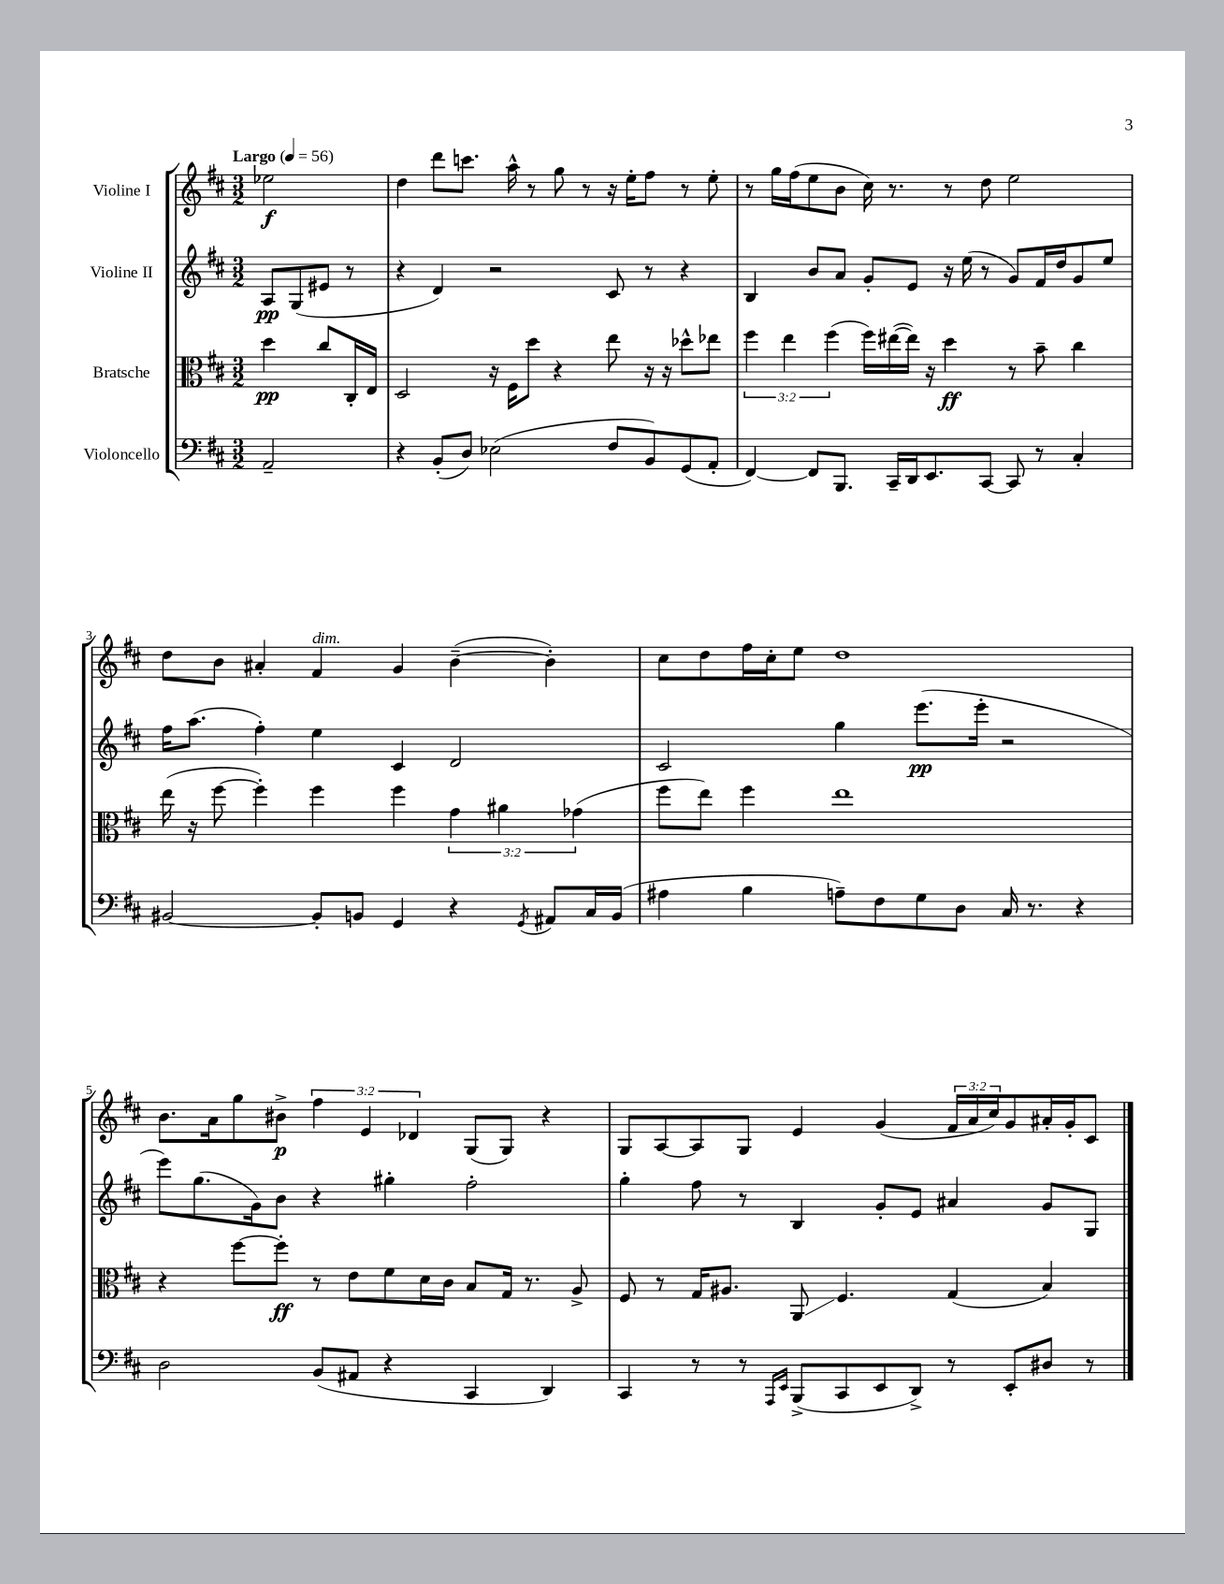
<<
\new StaffGroup <<
\new Staff = "s0" \with { instrumentName = "Violine I" } {
    \clef treble \key d \major \numericTimeSignature \time 3/2 \override Staff.TupletNumber.text = #tuplet-number::calc-fraction-text \partial 2 \tempo "Largo" 4 = 56
    ees''2\f |
    d''4 d'''8 c'''8. a''16-^ r8 g''8 r8 r16 e''16-. fis''8 r8 e''8-. |
    r8 g''16 fis''16( e''8 b'8 cis''16) r8. r8 d''8 e''2 |
    d''8 b'8 ais'4-. fis'4^\markup { \italic "dim." } g'4 b'4~--( b'4-.) |
    cis''8 d''8 fis''16 cis''16-. e''8 d''1 |
    b'8. a'16 g''8 bis'8->\p \tuplet 3/2 { fis''4 e'4 des'4 } g8( g8) r4 |
    g8 a8~ a8 g8 e'4 g'4( \tuplet 3/2 { fis'16 a'16 cis''16) } g'8 ais'16-. g'16-. cis'8 \bar "|." |
}
\new Staff = "s1" \with { instrumentName = "Violine II" } {
    \clef treble \key d \major \numericTimeSignature \time 3/2 \partial 2
    a8\pp g8( eis'8 r8 |
    r4 d'4) r2 cis'8 r8 r4 |
    b4 b'8 a'8 g'8-. e'8 r16 e''16( r8 g'8) fis'16 d''16 g'8 e''8 |
    fis''16 a''8.( fis''4-.) e''4 cis'4 d'2 |
    cis'2 g''4 e'''8.\pp( e'''16-. r2 |
    e'''8) g''8.( g'16) b'8 r4 gis''4-. fis''2-. |
    g''4-. fis''8 r8 b4 g'8-. e'8 ais'4 g'8 g8 \bar "|." |
}
\new Staff = "s2" \with { instrumentName = "Bratsche" } {
    \clef alto \key d \major \numericTimeSignature \time 3/2 \override Staff.TupletNumber.text = #tuplet-number::calc-fraction-text \partial 2
    d''4\pp cis''8 cis16-. e16 |
    d2 r16 fis16 d''8 r4 e''8 r16 r16 des''8-^ ees''8 |
    \tuplet 3/2 { fis''4 e''4 fis''4( } fis''16) eis''16~( eis''16) r16 d''4\ff r8 b'8-- cis''4 |
    e''16( r16 fis''8~ fis''4-.) fis''4 fis''4 \tuplet 3/2 { g'4 ais'4 ges'4( } |
    fis''8 e''8) fis''4 e''1 |
    r4 fis''8~ fis''8-.\ff r8 e'8 fis'8 d'16 cis'16 b8 g16 r8. a8-> |
    fis8 r8 g16 ais8. a,8\glissando fis4. g4( b4) \bar "|." |
}
\new Staff = "s3" \with { instrumentName = "Violoncello" } {
    \clef bass \key d \major \numericTimeSignature \time 3/2 \partial 2
    a,2-- |
    r4 b,8-.( d8) ees2( fis8 b,8) g,8( a,8-. |
    fis,4~) fis,8 b,,8. cis,16-- d,16 e,8. cis,8~ cis,8 r8 cis4-. |
    bis,2~ bis,8-. b,8 g,4 r4 \acciaccatura { g,8 } ais,8 cis16 b,16( |
    ais4 b4 a8--) fis8 g8 d8 cis16 r8. r4 |
    d2 b,8( ais,8 r4 cis,4 d,4) |
    cis,4 r8 r8 \grace { a,,16 e,16 } b,,8->( cis,8 e,8 d,8->) r8 e,8-. dis8 r8 \bar "|." |
}
>>
>>
